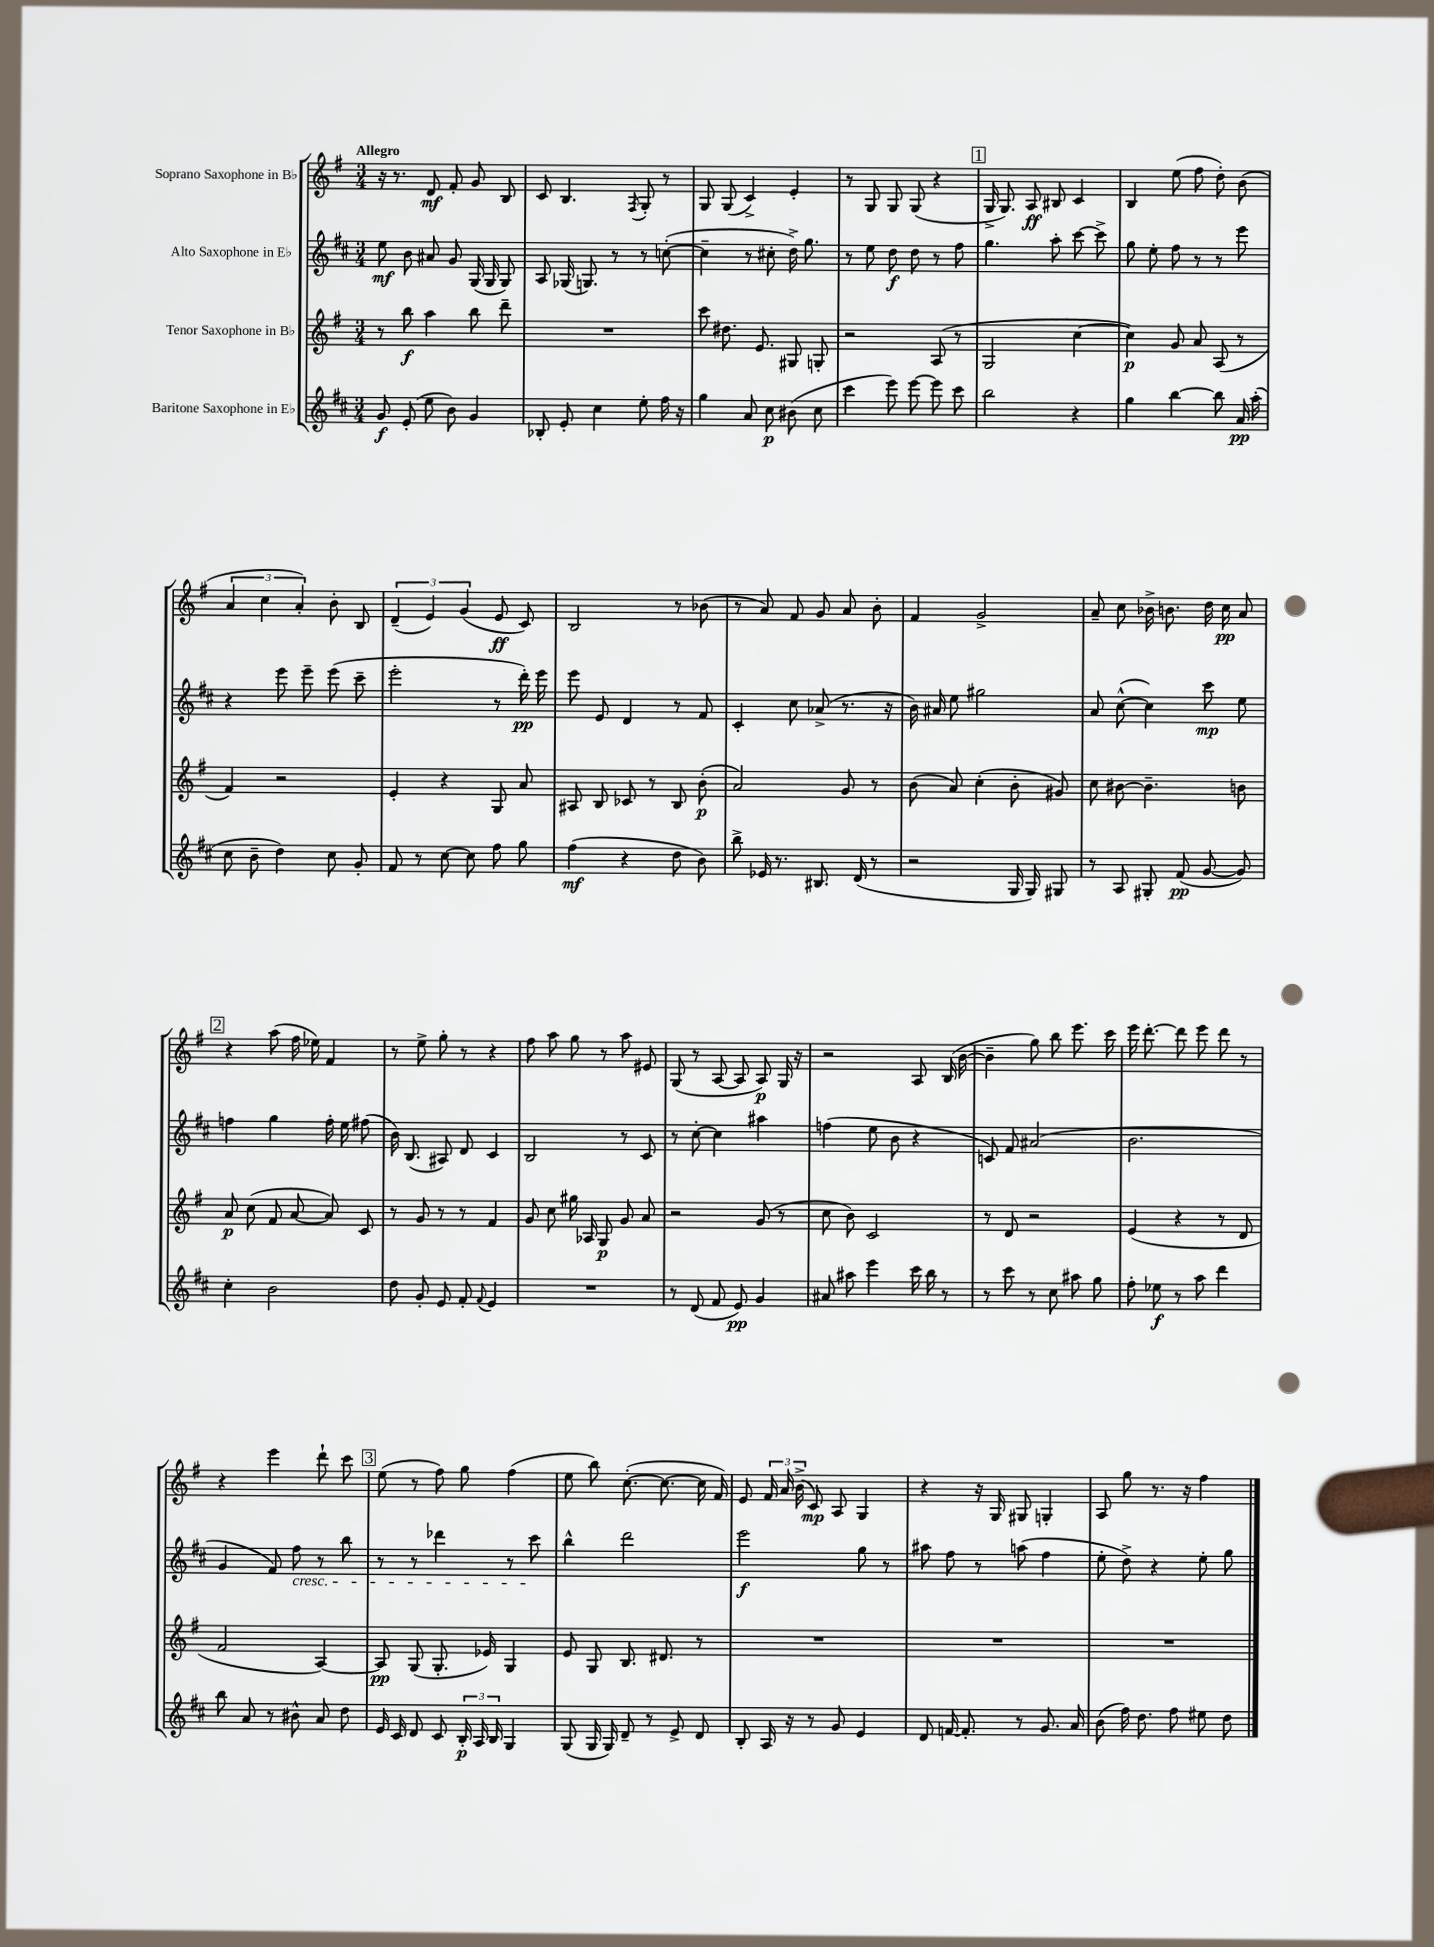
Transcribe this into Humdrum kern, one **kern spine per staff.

**kern	**kern	**kern	**kern
*staff4	*staff3	*staff2	*staff1
*clefG2	*clefG2	*clefG2	*clefG2
*k[f#c#]	*k[f#]	*k[f#c#]	*k[f#]
*M3/4	*M3/4	*M3/4	*M3/4
8g	8r	8ee	16r
.	.	.	8.r
(8e'	8bb	8b	.
8ee	4aa	8a#	8d
8b)	.	8g	8f#'
4g	8bb	(16G	8g
.	.	16G	.
.	8ddd~	8G)	8B
=	=	=	=
8B-'	2.r	8A	8c
8e'	.	(16G-	4.B
.	.	8.G)	.
4cc#	.	.	.
.	.	8r	.
.	.	.	8qF#
8ee'	.	8r	8G'
16ff#	.	([8cc'	8r
16r	.	.	.
=	=	=	=
4gg	8ccc	4cc~]	8G
.	8.dd#	.	(8G
8a	.	8r	4c^)
.	8.e	.	.
8cc#	.	8cc#'	.
(8b#	8G#	16dd^)	4e'
.	.	8.gg	.
8cc#	8G'	.	.
=	=	=	=
4ccc#	2r	8r	8r
.	.	8ee	8G
8eee)	.	8dd	8G
[8eee	.	8dd	(8G
8eee]	(8A	8r	4r
8ccc#	8r	8ff#	.
=	=	=	=
2bb	2G	4.gg	16G^
.	.	.	8.G)
.	.	.	8A
.	.	8aa'	8B#
4r	[4cc	[8ccc#	4c
.	.	8ccc#^]	.
=	=	=	=
4gg	4cc])	8gg	4B
.	.	8ee'	.
[4bb	8g	8ff#	(8ee
.	8a	8r	8ff#
8bb]	(8A	8r	8dd')
16a	8r	8eee	(8b
(16aa'	.	.	.
=	=	=	=
8cc#	4f#)	4r	6a
8b~	.	.	.
.	.	.	6cc
4dd)	2r	8eee	.
.	.	.	6a')
.	.	8eee~	.
8cc#	.	(8eee	8b'
8g'	.	8ccc#~	8B
=	=	=	=
8f#	4e'	2eee'	(6d~
8r	.	.	.
.	.	.	6e)
[8cc#	4r	.	.
.	.	.	(6g
8cc#]	.	.	.
8ff#	8G	8r	8e
8gg	8a	16ddd')	8c)
.	.	16eee	.
=	=	=	=
(4ff#	8A#	8eee	2B
.	8B	8e	.
4r	8c-	4d	.
.	8r	.	.
8dd	8B	8r	8r
8b)	(8b'	8f#	(8b-
=	=	=	=
8bb^	2a)	4c#'	8r
16e-	.	.	8a)
8.r	.	.	.
.	.	8cc#	8f#
8.B#	.	(8a-^	8g
.	8g	8.r	8a
(16d	.	.	.
8r	8r	.	8b'
.	.	16r	.
=	=	=	=
2r	(8b	16b)	4f#
.	.	16a#	.
.	8a)	8ee	.
.	(4cc'	2gg#	2g^
16G	8b'	.	.
16G)	.	.	.
8G#	8g#)	.	.
=	=	=	=
8r	8cc	8a	8a~
8A	[8b#	([8cc#^^	8cc
8G#'	4.b#~]	4cc#])	16b-^
.	.	.	8.b
(8f#	.	.	.
[8g	.	8ccc#	16dd
.	.	.	16cc
8g])	8b	8ee	8a
=	=	=	=
4cc#'	8a	4ff	4r
.	(8cc	.	.
2b	8f#	4gg	(8aa
.	[8a	.	16ff#
.	.	.	16ee-)
.	8a])	16ff'	4f#
.	.	16ee	.
.	8c	(8ff#	.
=	=	=	=
8dd	8r	16b)	8r
.	.	(8.B	.
8g'	8g	.	8ee^
8e	8r	8A#)	8gg'
8f#'	8r	8d	8r
8qqf#	.	.	.
4e	4f#	4c#	4r
=	=	=	=
2.r	8g	2B	8ff#
.	8cc	.	8aa
.	16gg#	.	8gg
.	16A-	.	.
.	8G	.	8r
.	8g	8r	8aa
.	8a	8c#	8e#
=	=	=	=
8r	2r	8r	(8G
(8d	.	[8cc#'	8r
8f#	.	4cc#]	[8A
8e)	.	.	8A]
4g	(8g	4aa#	8A)
.	8r	.	16G
.	.	.	16r
=	=	=	=
8a#	8cc	(4ff	2r
8aa#	8b)	.	.
4eee	2c	8ee	.
.	.	8b	.
16ccc#	.	4r	8A
16bb	.	.	.
8r	.	.	(16B
.	.	.	[16b
=	=	=	=
8r	8r	8c)	4b~]
8ccc#	8d	8f#	.
8r	2r	(2a#	8gg)
8cc#	.	.	8bb
8aa#	.	.	8.eee
8gg	.	.	.
.	.	.	16ccc
=	=	=	=
8ff#'	(4e	2.b	16eee
.	.	.	[8.ddd'
8ee-	.	.	.
8r	4r	.	8ddd]
8aa	.	.	8eee
4ddd	8r	.	8ddd
.	8d	.	8r
=	=	=	=
8bb	2f#	4g	4r
8a	.	.	.
8r	.	8f#)	4eee
8b#^^	.	8ff#	.
8a	[4A)	8r	8ddd`
8dd	.	8bb	8ccc
=	=	=	=
16e	8A]	8r	(8ee
16c#	.	.	.
8d	(8G	8r	8r
8c#	8.G'	4ddd-	8ff#)
24B'	.	.	8gg
24A	.	.	.
.	16e-)	.	.
24B	.	.	.
4G	4G	8r	(4ff#
.	.	8ccc#	.
=	=	=	=
(8G	8e	4bb^^	8ee
16G	8G	.	8bb)
16G)	.	.	.
8d~	8.B	2ddd	([8.cc'
8r	.	.	.
.	8.d#	.	8.cc_
8e^	.	.	.
8d	8r	.	16cc]
.	.	.	16f#)
=	=	=	=
8B'	2.r	2eee	8e
16A	.	.	24f#
.	.	.	24a
16r	.	.	.
.	.	.	(24b^
8r	.	.	8c)
8g	.	.	8A
4e	.	8gg	4G
.	.	8r	.
=	=	=	=
8d	2.r	8aa#	4r
[16f	.	8ff#	.
8.f']	.	.	.
.	.	8r	16r
.	.	.	16G
8r	.	(8aa	8G#
8.g	.	4ff#	4G'
16a	.	.	.
=	=	=	=
(8b	2.r	8ee'	8A
16ff#)	.	8dd^)	8gg
8.dd	.	.	.
.	.	4r	8.r
8ff#	.	.	.
.	.	.	16r
8ee#	.	8ee'	4ff#
8dd	.	8gg	.
==	==	==	==
*-	*-	*-	*-
